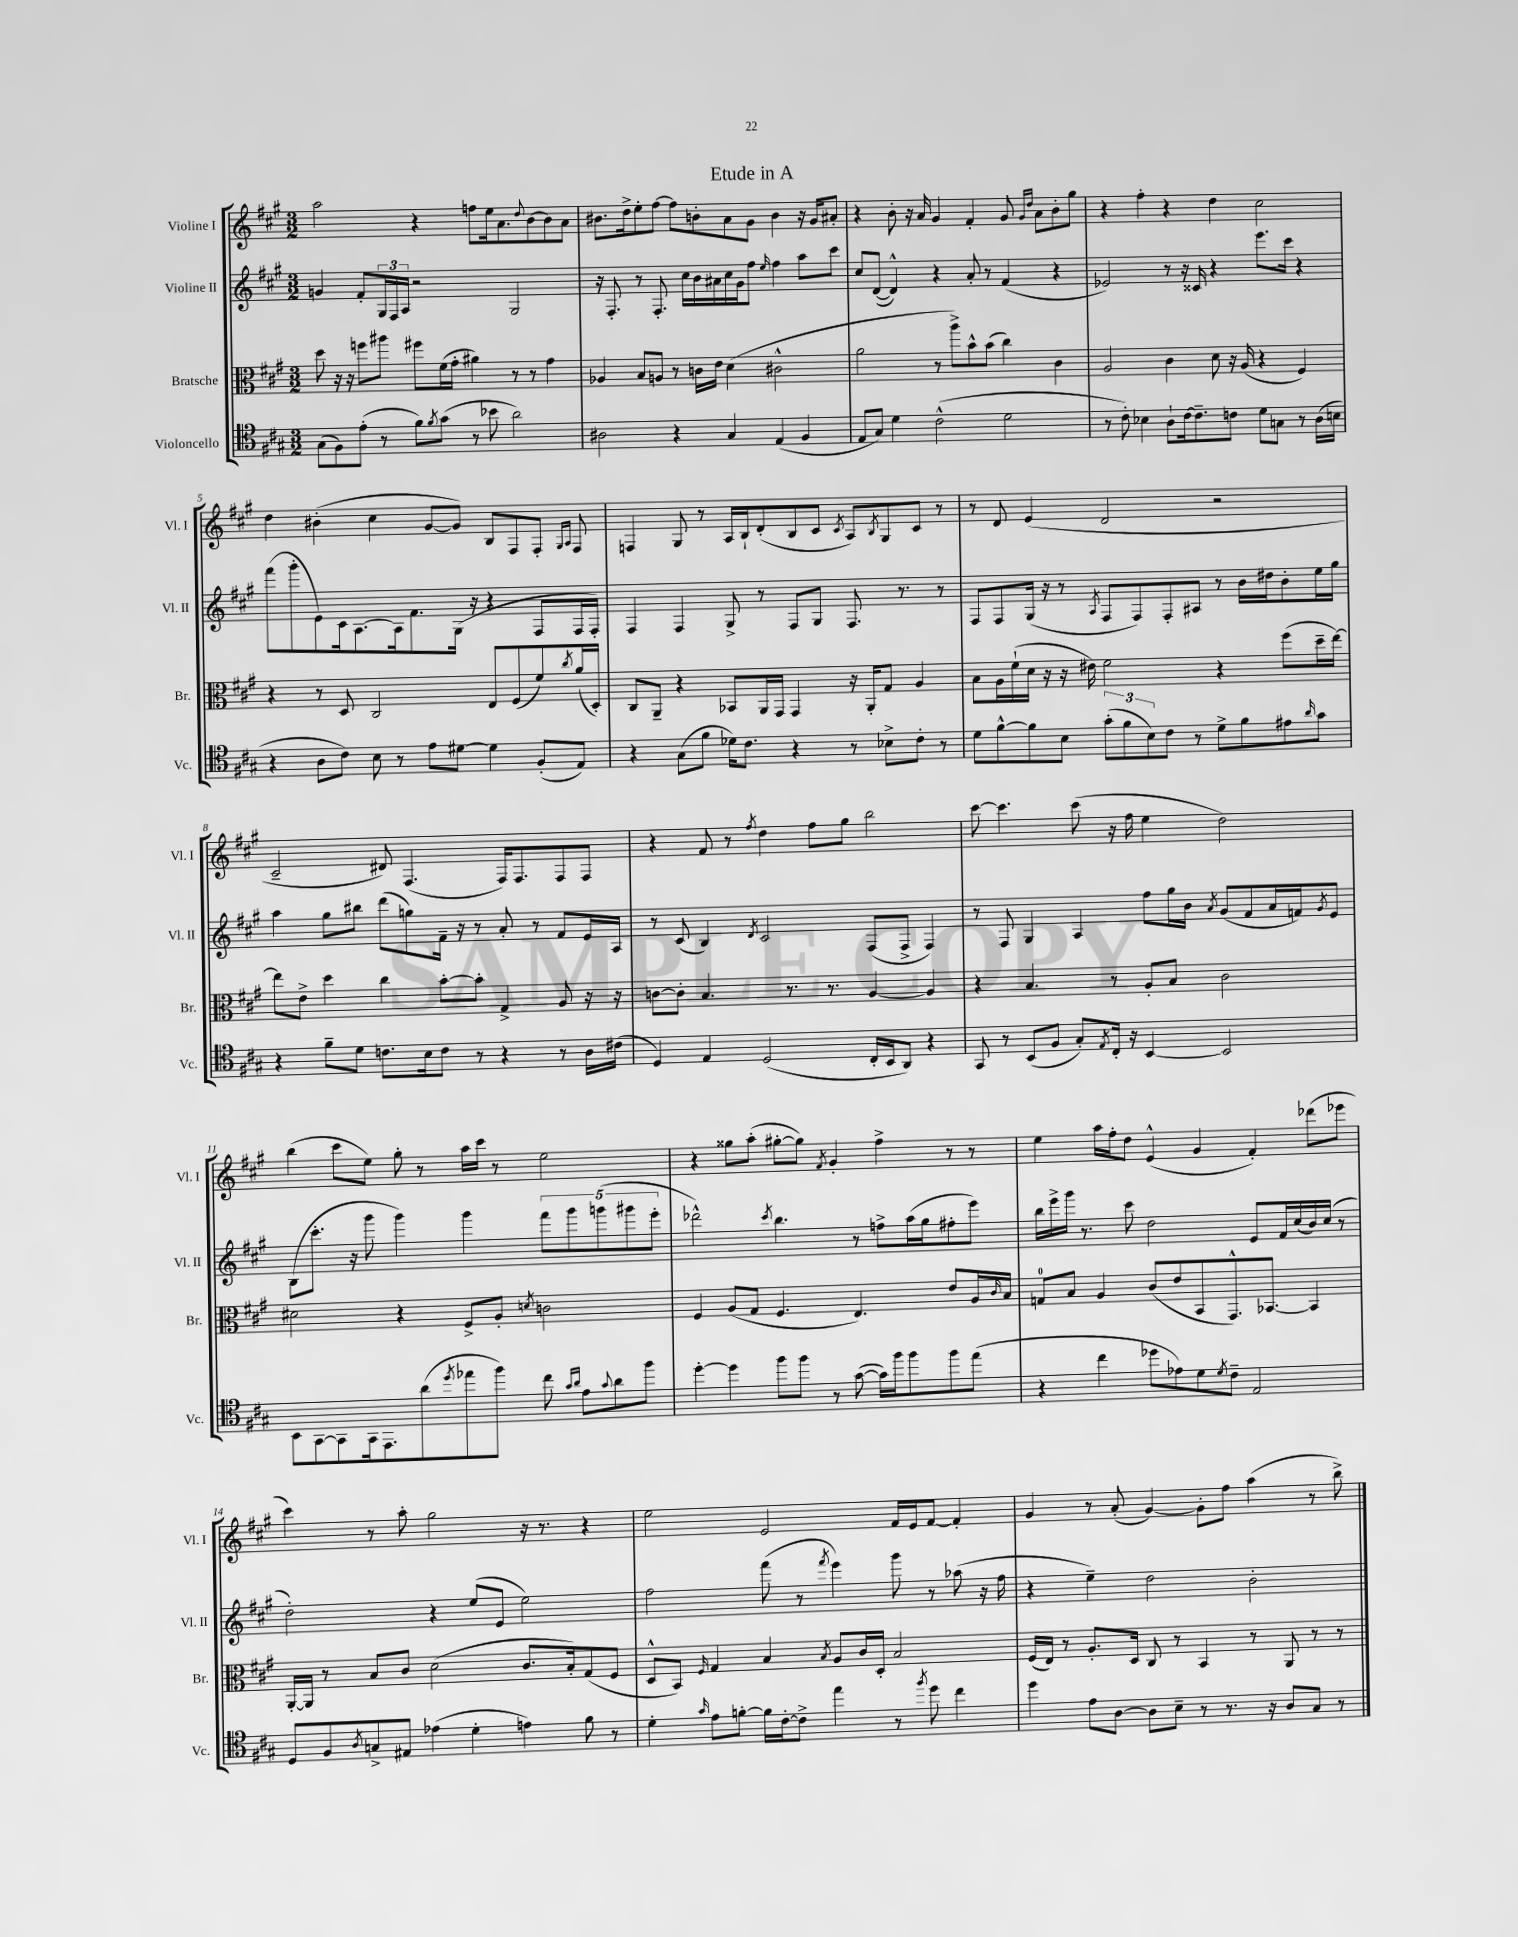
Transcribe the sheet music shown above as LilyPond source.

\header { title = "Etude in A" }
<<
\new StaffGroup <<
\new Staff = "s0" \with { instrumentName = "Violine I" shortInstrumentName = "Vl. I" } {
    \clef treble \key a \major \numericTimeSignature \time 3/2
    a''2 r4 f''8 e''16 a'8. \appoggiatura { d''8 } b'8~ b'8 a'8 |
    bis'8. d''16-> e''8-. fis''8~ fis''8 b'8-. a'8 gis'8 b'4 r16 gis'16 ais'8-. |
    r4 b'8-. r16 a'16 gis'4 fis'4-. gis'8 \grace { gis'16 d''16 } a'8 b'8-. gis''8 |
    r4 fis''4-. r4 d''4 cis''2 |
    d''4 bis'4-.( cis''4 gis'8~ gis'8) b8 fis8 fis8-. \grace { gis16 a16 } fis8 |
    f4 gis8 r8 a16 b16-! d'8-.( b8 cis'8 \acciaccatura { cis'8 } a8) \acciaccatura { b8 } gis8 cis'8 r8 |
    r8 d'8 e'4( d'2 r2 |
    cis'2-- dis'8) fis4.( fis16) fis8. fis8 fis8 |
    r4 fis'8 r8 \acciaccatura { fis''8 } d''4 fis''8 gis''8 b''2 |
    cis'''8~ cis'''4. cis'''8( r16 fis''16 e''4 d''2) |
    b''4( cis'''8 e''8) gis''8-. r8 a''16 cis'''16 r8 e''2 |
    r4 gisis''8 a''8-.( gis''8~-. gis''8) \acciaccatura { fis'8 } gis'4-. fis''4-> r8 r8 |
    e''4 a''16 fis''16-. d''8 e'4-^( gis'4 fis'4-.) des'''8( ees'''8 |
    cis'''4) r8 a''8-. gis''2 r16 r8. r4 |
    e''2 e'2 fis'16 e'16 fis'8~ fis'4-. |
    gis'4 r8 a'8-.( gis'4~) gis'8-. fis''8 a''4( r8 b''8->) \bar "|." |
}
\new Staff = "s1" \with { instrumentName = "Violine II" shortInstrumentName = "Vl. II" } {
    \clef treble \key a \major \numericTimeSignature \time 3/2
    g'4 fis'8-. \tuplet 3/2 { gis16 fis16 a16 } r2 gis2 |
    r16 fis8.-. r8 fis8.-. cis''16 b'16 ais'16 cis''16 gis'16 fis''8 \grace { e''16 } fis''4 a''8 cis'''8 |
    cis''8 d'8~( d'4-^) r4 a'8-. r8 fis'4( r4 |
    ees'2) r8 r16 cisis'16 r4 e'''8. cis'''16 r4 |
    fis'''8( gis'''8-. e'8) cis'16 a8.~ a16 fis'8. gis16( r16 r4 fis8 fis16 fis16-.) |
    fis4 fis4 gis8-> r8 fis8 gis8 fis8. r8. r8 |
    fis8 fis8 gis16( r16 r8 \acciaccatura { a8 } fis8 fis8) fis8-. ais8 r8 b'16 dis''16 b'8-. e''16 gis''16 |
    a''4 gis''8 bis''8 d'''8( g''8) fis'16-- r16 r8 a'8-. r8 fis'8 e'16 a16 |
    r8 cis'8( b4) \acciaccatura { d'8 } cis'2 fis8( fis8-> fis4) |
    r8 fis8 gis4 a4 fis''8 gis''16 b'16 \acciaccatura { a'8 } gis'8( fis'8 a'16 f'16) \acciaccatura { gis'8 } e'8 |
    b8( cis'''8.-. r16 gis'''8 gis'''4) gis'''4 \tuplet 5/4 { fis'''8 gis'''8 g'''8( gis'''8 e'''8-. } |
    des'''2-^) \acciaccatura { cis'''8 } b''4. r8 f''8-> a''16( gis''16 fis''8-. e'''8) |
    b''16 e'''16-> gis'''16 r8. cis'''8 d''2 e'8 fis'16 cis''16( b'16) cis''16( r8 |
    d''2-.) r4 e''8( e'8 e''2) |
    fis''2 fis'''8( r8 \acciaccatura { fis'''8 } e'''4) gis'''8 r8 aes''8( r16 fis''16 |
    r4 e''4--) d''2 b'2-. \bar "|." |
}
\new Staff = "s2" \with { instrumentName = "Bratsche" shortInstrumentName = "Br." } {
    \clef alto \key a \major \numericTimeSignature \time 3/2
    d''8 r16 r16 f''8 ais''8 fis''8 fis'16( gis'16-. ais'4) r8 r8 gis'4 |
    aes4 b8 a8 r8 c'16 e'16 d'4( cis'2-^ |
    a'2 r8 a''8->) b'8-^ b'8( cis''4) cis'4 |
    a2 cis'4 d'8 r16 a16( r4 fis4) |
    r4 r8 d8 cis2 e8 fis8( fis'8) \acciaccatura { cis''8 } a'16( d16-.) |
    cis8 a,8-- r4 bes,8 a,16 gis,16 gis,4 r16 a,16-. gis8 a4 |
    b8 a16 fis'16-!( d'16 r16 r16 eis'16) fis'2 r4 fis''8( d''16-- e''16~) |
    e''8 e'8-> d''4 cis''4 b'8~-. b'8-. gis4-> a8 r16 r16 |
    c'8~ c'8-. b4. r8. r8. a4~ a4 |
    r4 b4. r8 a8-. b8 cis'2 |
    dis'2 r4 fis8-> a8-. \acciaccatura { d'8 } c'2 |
    fis4 a8( gis8 fis4. e4.) e'8 a16 \grace { cis'16 } b16 |
    g8-0 b8 a4 cis'8( e'8 b,8 gis,8.-^) bes,8.~ bes,4 |
    a,16~-. a,16 r8 b8 cis'8 d'2( cis'8. b16-.) gis8( fis8 |
    d8-^ b,8) \grace { fis16 } gis4 b4 \acciaccatura { b8 } a8 cis'16 d16-. b2 |
    fis16( e16) r8 a8.-. d16 cis8 r8 b,4 r8 a,8 r8 r8 \bar "|." |
}
\new Staff = "s3" \with { instrumentName = "Violoncello" shortInstrumentName = "Vc." } {
    \clef tenor \key a \major \numericTimeSignature \time 3/2
    gis8( fis8) e'8-.( r8 fis'8) \acciaccatura { fis'8 } gis'8( r8 bes'8 a'2) |
    ais2 r4 gis4 e4( fis4 |
    e8 gis8) d'4 cis'2-^( d'2 |
    r8 cis'8-.) bes4 a8-! cis'16~ cis'8.-- c'8 d'8 g8 r8 a16( b16 |
    r4 a8 cis'8) b8 r8 e'8 dis'8~ dis'4 fis8-.( e8) |
    r4 gis8( fis'8 des'16) cis'8. r4 r8 bes8-> cis'8-. r8 |
    d'8 fis'8~-^ fis'8 b8 \tuplet 3/2 { gis'8-.( fis'8 b8) } cis'8 r8 d'8-> fis'8 eis'8 \grace { a'16 } gis'8 |
    r4 fis'8-- d'8 c'8. b16 c'8 r8 r4 r8 a16 cis'16( |
    d4) e4 d2( cis16-. b,16 a,8) r4 |
    gis,8 r8 b,8( fis8 gis8-.) \acciaccatura { e8 } cis16-. r16 b,4~ b,2 |
    b,8 gis,8~ gis,8 gis,16 e,8. a'8( \acciaccatura { d''8 } ees''8 fis''8) cis''8 \grace { gis'16 a'16 } e'8 \appoggiatura { gis'8 } a'8 fis''8 |
    d''4~-. d''4 fis''8 fis''8 r8 gis'8~( gis'16) fis''16 fis''8 fis''8 e''8( |
    r4 cis''4 des''8 ees'8) d'8 \acciaccatura { d'8 } cis'8-- e2 |
    d8 fis8 \acciaccatura { a8 } g8-> eis8 ees'4( d'4-. e'4) fis'8 r8 |
    d'4-. \grace { gis'16 } e'8 f'8~-. f'16 cis'16~-. cis'8-> e''4 r8 \acciaccatura { fis''8 } d''8 cis''4 |
    d''4 e'8 a8~ a8 b8-- r8 r8. r16 a8 gis8 r8 \bar "|." |
}
>>
>>
